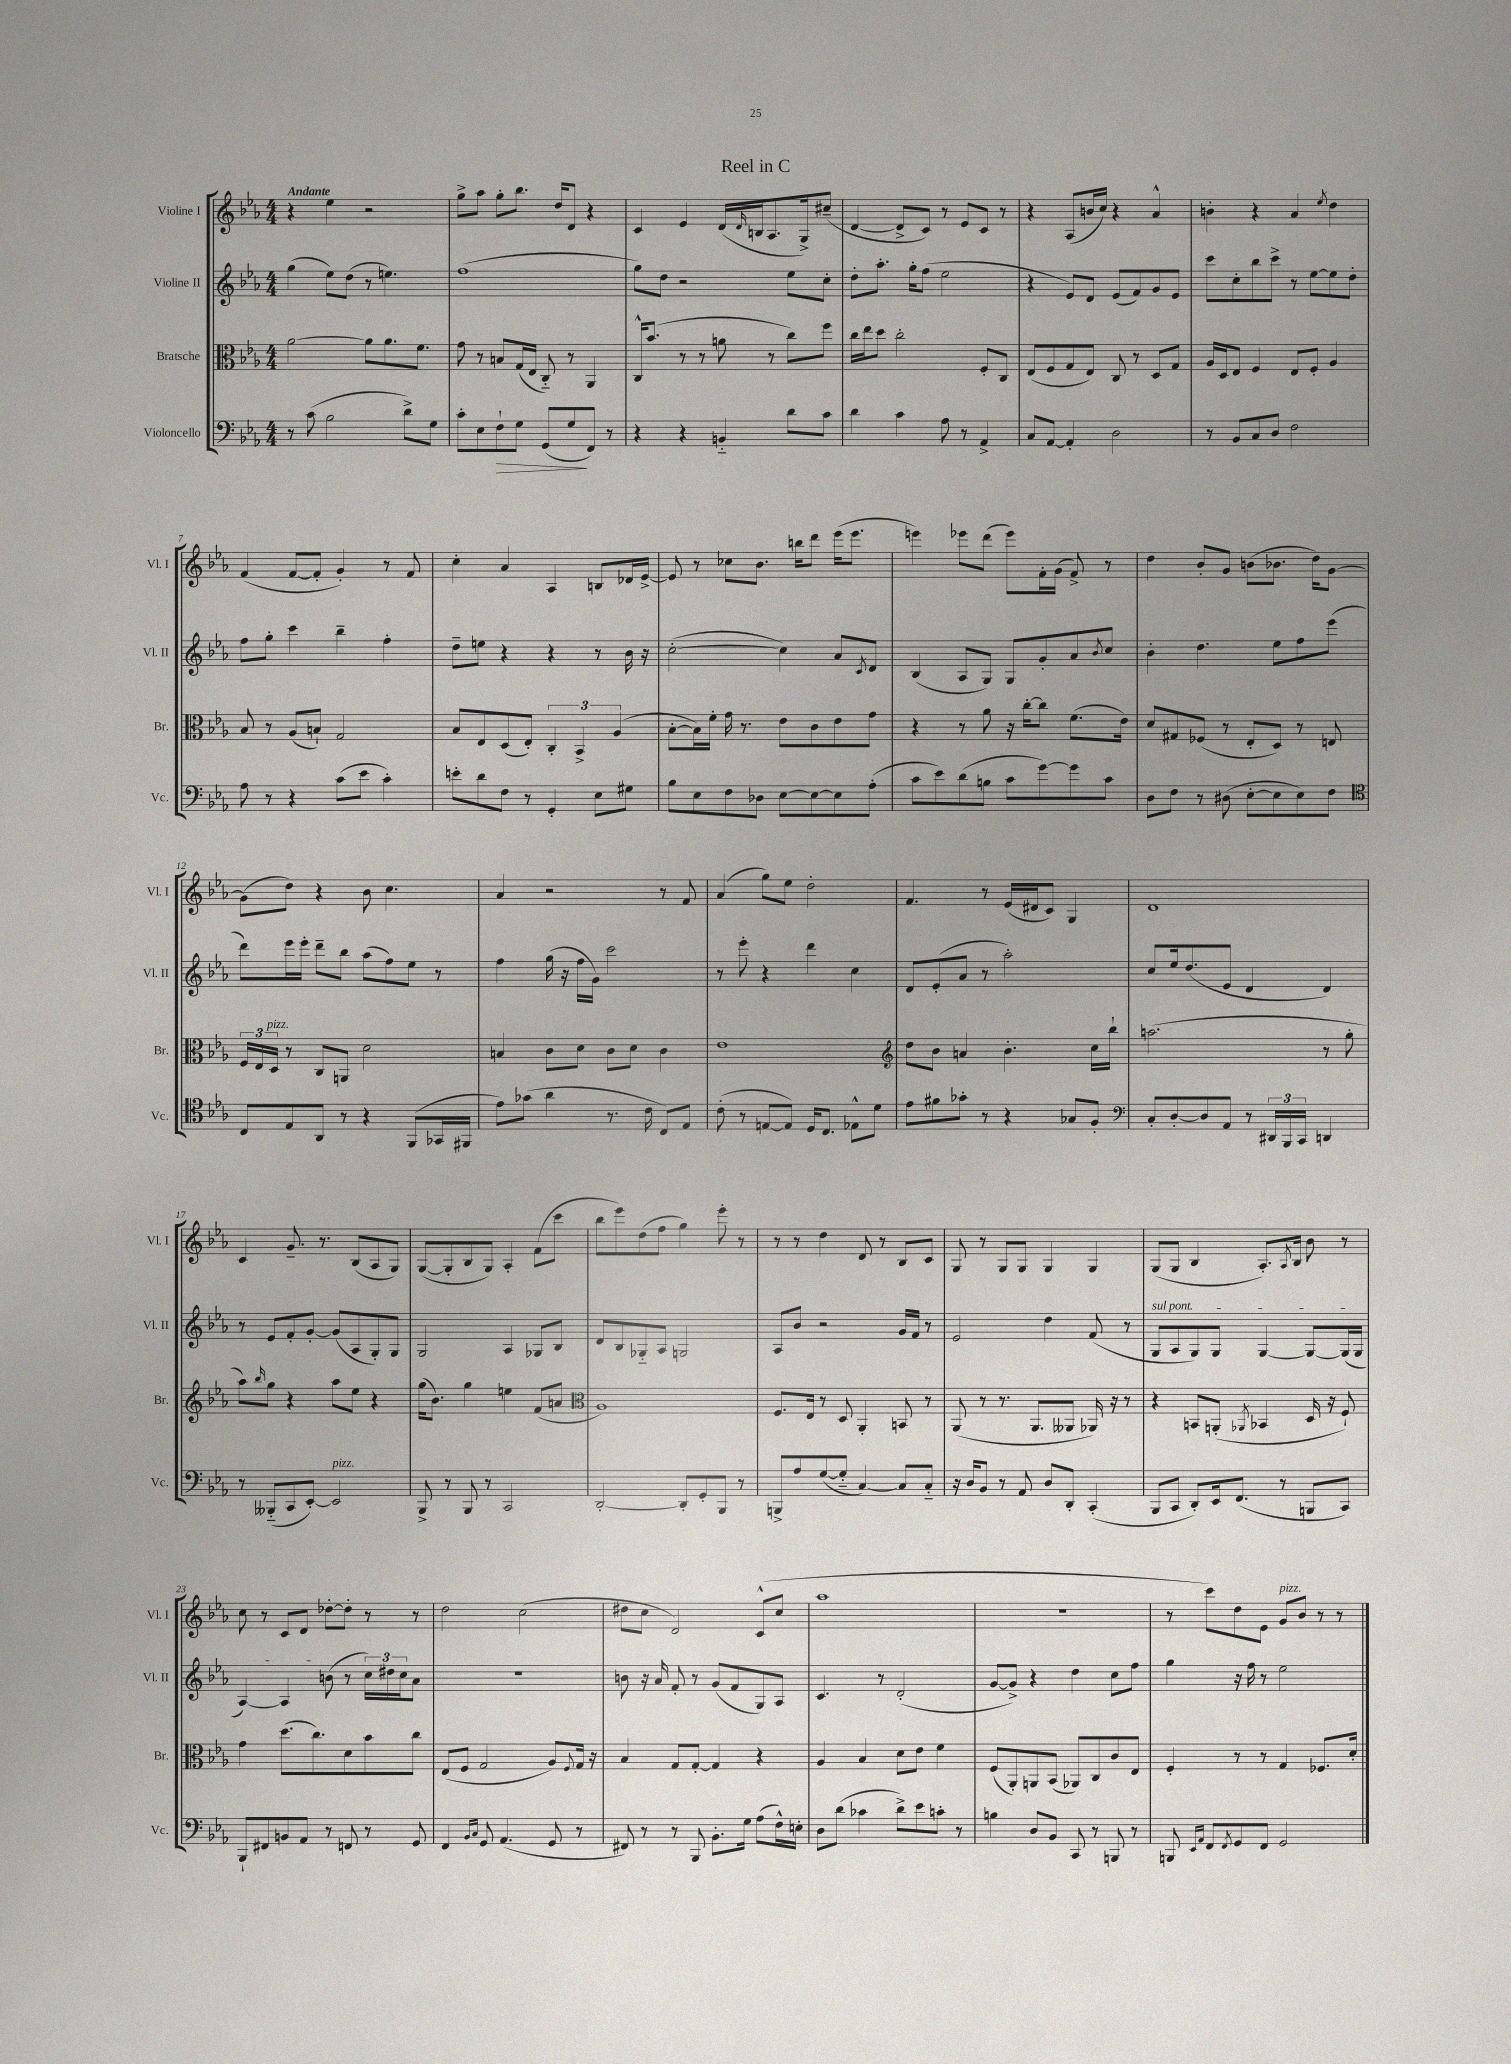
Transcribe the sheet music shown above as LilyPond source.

\header { title = "Reel in C" }
<<
\new StaffGroup <<
\new Staff = "s0" \with { instrumentName = "Violine I" shortInstrumentName = "Vl. I" } {
    \clef treble \key ees \major \numericTimeSignature \time 4/4 \tempo "Andante"
    r4 ees''4 r2 |
    g''8-> aes''8 g''8-. bes''8. d''16 d'8 r4 |
    c'4 ees'4 d'16( \grace { d'16 } b16 aes8. g16->) cis''8--( |
    d'4~ d'8-> c'8) r8 ees'8 c'8 r8 |
    r4 aes8( b'16 c''16) r4 aes'4-^ |
    b'4-. r4 aes'4 \acciaccatura { ees''8 } d''4 |
    f'4( f'8~ f'8-. g'4-.) r8 f'8 |
    c''4-. aes'4 aes4 b8 des'16 ees'16~-> |
    ees'8 r8 ces''8 bes'8. b''16 d'''8 ees'''16( ees'''8. |
    e'''4) ees'''8 d'''8( ees'''8) f'16-. g'16( f'8->) r8 |
    d''4 bes'8-. g'8 b'8( bes'8. d''16) g'8~ |
    g'8( d''8) r4 bes'8 c''4. |
    aes'4 r2 r8 f'8 |
    aes'4( g''8) ees''8 d''2-. |
    f'4. r8 ees'16( dis'16 c'8) g4 |
    d'1 |
    c'4 g'8.-- r8. bes8( aes8 g8) |
    g8~( g8-. bes8 g8) aes4-. f'8( c'''8 |
    bes''8 ees'''8) d''8( f''8 g''4) ees'''8-. r8 |
    r8 r8 d''4 d'8 r8 bes8 c'8 |
    g8 r8 g8 g8 g4 g4 |
    g8( g8 bes4 aes8.-.) \acciaccatura { aes8 } bes16 bes'8 r8 |
    c''8 r8 c'8 d'8 des''8~-. des''8-. r8 r8 |
    d''2 c''2( |
    dis''8 c''8 d'2) c'8-^( c''8 |
    aes''1 |
    r1 |
    r8 c'''8) d''8 ees'8 g'8^\markup { \italic "pizz." } bes'8 r8 r8 \bar "|." |
}
\new Staff = "s1" \with { instrumentName = "Violine II" shortInstrumentName = "Vl. II" } {
    \clef treble \key ees \major \numericTimeSignature \time 4/4
    g''4( ees''8) d''8( r8 e''4.) |
    f''1( |
    g''8) d''8 r2 ees''8 c''8-. |
    d''8-. aes''8.-. g''16-. f''8( ees''2 |
    r4 ees'8) d'8 ees'8( f'8) g'8 ees'8 |
    c'''8 c''8-. bes''8 c'''8-> r8 ees''8~ ees''8 d''8-. |
    f''8 g''8-. c'''4 bes''4-- f''4-. |
    d''8-- e''8 r4 r4 r8 bes'16 r16 |
    c''2~-.( c''4) aes'8 \acciaccatura { c'8 } d'8 |
    bes4( aes8 g8) g8 g'8-. aes'8 \acciaccatura { bes'8 } c''8 |
    bes'4-. d''4. ees''8 f''8 ees'''8( |
    d'''8) ees'''16 ees'''16-. d'''8-- bes''8 aes''8( f''8) ees''8 r8 |
    f''4 g''16( r16 f''16 g'16) c'''2 |
    r8 ees'''8-. r4 d'''4 c''4 |
    d'8 ees'8-.( aes'8 r8 aes''2-.) |
    c''8 ees''16 d''8.( ees'8 d'4 d'4) |
    r8 ees'8 f'8-. g'8~-. g'8( aes8 g8-.) g8 |
    g2 aes4 ges8 bes8 |
    d'8 bes8 ges8-_ aes8 g2 |
    aes8 bes'8 r2 g'16 f'16 r8 |
    ees'2 d''4 f'8( r8 |
    \once \override TextSpanner.bound-details.left.text = \markup { \italic "sul pont." } g8\startTextSpan aes8 g8) g8 g4~ g8~ g16( g16 |
    aes4~) aes4 b'8\stopTextSpan( r8 \tuplet 3/2 { c''16) dis''16 c''16 } aes'8 |
    R1 |
    b'8 r16 aes'16 f'8-. r8 g'8( f'8 g8) aes8 |
    c'4. r8 d'2-.( |
    g'8~ g'8->) r4 d''4 c''8 f''8 |
    g''4 r16 f''16 r8 ees''2 \bar "|." |
}
\new Staff = "s2" \with { instrumentName = "Bratsche" shortInstrumentName = "Br." } {
    \clef alto \key ees \major \numericTimeSignature \time 4/4
    aes'2~ aes'8 aes'8. f'8. |
    g'8 r8 b8 g16( ees16 c8-_) r8 aes,4 |
    c16-^ bes'8.( r8 r8 a'8 r8 c''8) f''8 |
    c''16 ees''16 d''8 c''2-. f8-. c8 |
    ees8( f8 g8 ees8) c8 r8 d8 g8 |
    aes16 d16 ees8 f4 ees8 f8-. aes4 |
    bes8 r8 aes8( b8-!) g2 |
    bes8 ees8 d8( ees8-.) \tuplet 3/2 { c4-. bes,4-> aes4( } |
    bes8~-. bes16) f'16-. g'16 r8. ees'8 c'8 ees'8 g'8 |
    r4 r8 aes'8 r16 c''16~-. c''8 f'8.( ees'16) |
    d'8 gis8 fes8( r8 ees8-. d8) r8 e8 |
    \tuplet 3/2 { f16 ees16 d16^\markup { \italic "pizz." } } r8 c8 a,8 d'2 |
    b4 c'8 d'8 c'8 d'8 c'4 |
    ees'1 |
    \clef treble d''8 bes'8 a'4 bes'4.-. c''16 bes''16-! |
    a''2.( r8 g''8-. |
    aes''8) \grace { bes''16 } g''8 r4 aes''8 ees''8 r4 |
    g''16( bes'8.) g''4 e''4 f'8( a'8 |
    \clef alto aes1) |
    f8. ees16 r8 d8 aes,4-. b,8 r8 |
    aes,8( r8 r8. aes,8. aeses,8 aes,16) r16 r8 |
    r4 b,8 a,8-.( \acciaccatura { aes,8 } bes,4 d16 r16 f8-!) |
    g'4 d''8.( c''8.) d'8 bes'8 c''8 |
    ees8( f8 g2 aes8) \appoggiatura { f8 } g16 r16 |
    bes4 g8 g8~-. g4 r4 |
    aes4 bes4 d'8 ees'8 f'4 |
    f8( aes,8-.) a,8 bes,8( aes,8) c8 c'8 ees8 |
    f4-. r8 r8 g4 fes8. d'16-. \bar "|." |
}
\new Staff = "s3" \with { instrumentName = "Violoncello" shortInstrumentName = "Vc." } {
    \clef bass \key ees \major \numericTimeSignature \time 4/4
    r8 c'8( bes2 d'8->) g8 |
    c'8-. ees8 f8-!\> g8 g,8( g8\! f,8) r8 |
    r4 r4 b,4-_ d'8 c'8 |
    d'4 c'4 aes8 r8 aes,4-> |
    c8 aes,8~ aes,4-. d2 |
    r8 bes,8 c8 d8 f2 |
    aes8 r8 r4 c'8( ees'8 c'4-.) |
    e'8-. d'8 f8 r8 g,4-. ees8 gis8 |
    bes8 ees8 f8 des8 ees8~ ees8~ ees8 aes8-.( |
    c'8 ees'8) d'8( b8 c'8 g'8~) g'8 c'8 |
    d8 f8 r8 dis8( ees8~-. ees8 ees8) f8 |
    \clef tenor c8 ees8 aes,8 r8 r4 f,8( ges,16 fis,16 |
    ees'8) ges'8( aes'4 r8. c'16 c8) ees8 |
    c'8-.( r8 e8~ e8) d16 c8. ees8-^ d'8 |
    ees'8 fis'8 ges'8-. r8 r4 ges8 f8-. |
    \clef bass c8-. d8~-. d8 aes,8 r8 \tuplet 3/2 { dis,16 bes,,16 c,16 } d,4 |
    r8 beses,,8-_( c,8 ees,8~-.) ees,2^\markup { \italic "pizz." } |
    bes,,8-> r8 bes,,8 r8 c,2 |
    d,2~-. d,8-. g,8-. bes,,8 r8 |
    b,,8-> aes8 g8~( g8-_ c4~) c8 c8-_ |
    r16 d16 bes,8 r8 aes,8 d8 d,8-. c,4-.( |
    bes,,8 c,8 d,8-.) ees,16 f,8.( r8 b,,8 c,8) |
    bes,,8-! fis,8 b,8 aes,8 r8 f,8 r8 g,8 |
    f,4 \grace { bes,16 c16 } g,8 aes,4.( g,8 r8 |
    fis,8) r8 r8 bes,,8 bes,8.-. g16 aes8( f16-^) e16-. |
    d8 d'8( ces'4 d'8->) ees'8 c'8-. r8 |
    b4 d8 bes,8 c,8 r8 b,,8 r8 |
    b,,8 \grace { ees,16 aes,16 } f,8 \acciaccatura { f,8 } g,8 f,8 g,2 \bar "|." |
}
>>
>>
